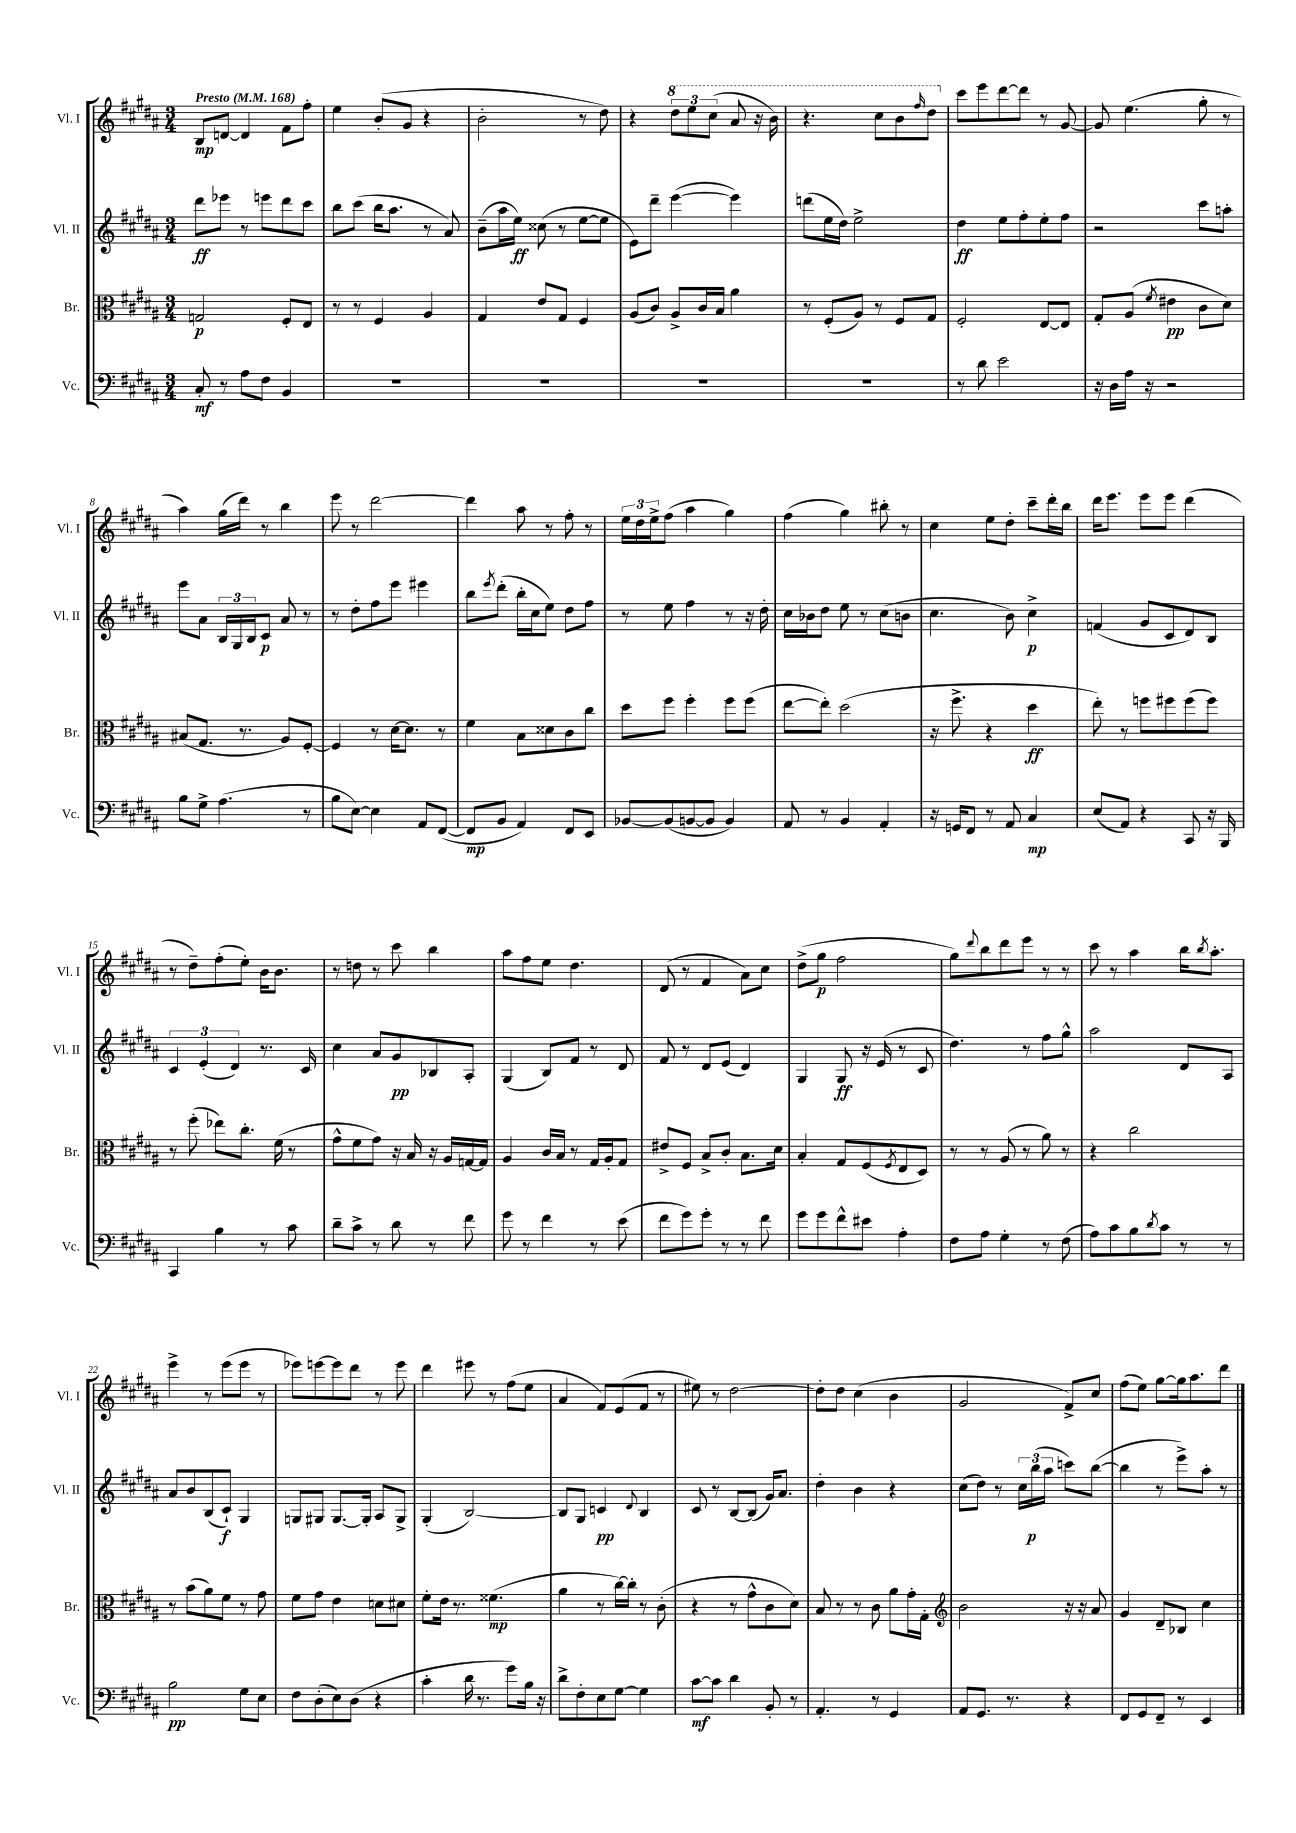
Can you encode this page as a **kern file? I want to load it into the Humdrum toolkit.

**kern	**dynam	**kern	**dynam	**kern	**dynam	**kern	**dynam
*part4	*part4	*part3	*part3	*part2	*part2	*part1	*part1
*staff4	*staff4	*staff3	*staff3	*staff2	*staff2	*staff1	*staff1
*I"Vc.	*	*I"Br.	*	*I"Vl. II	*	*I"Vl. I	*
*I'Vc.	*	*I'Br.	*	*I'Vl. II	*	*I'Vl. I	*
*clefF4	*	*clefC3	*	*clefG2	*	*clefG2	*
*k[f#c#g#d#a#]	*	*k[f#c#g#d#a#]	*	*k[f#c#g#d#a#]	*	*k[f#c#g#d#a#]	*
*M3/4	*	*M3/4	*	*M3/4	*	*M3/4	*
*MM168	*	*MM168	*	*MM168	*	*MM168	*
=1	=1	=1	=1	=1	=1	=1	=1
!	!	!	!	!	!	!LO:TX:a:B:t=Presto	!
8C#'/	mf	2Gn/	p	8ddd#\L	ff	8B/L	mp
8r	.	.	.	8eee-X\J	.	[8dn/J	.
8A#\L	.	.	.	8r	.	4d/]	.
8F#\J	.	.	.	8eeen\L	.	.	.
4BB/	.	8F#'/L	.	8ddd#\	.	8f#\L	.
.	.	8E/J	.	8ccc#\J	.	8ff#'\J	.
=2	=2	=2	=2	=2	=2	=2	=2
2.r	.	8r	.	8bb\L	.	4ee\	.
.	.	8r	.	(8ccc#\J	.	.	.
.	.	4F#/	.	16bb\KL	.	(8b'/L	.
.	.	.	.	8.aa#\J	.	.	.
.	.	.	.	.	.	8g#/J	.
.	.	4A#/	.	8r	.	4r	.
.	.	.	.	8a#/)	.	.	.
=3	=3	=3	=3	=3	=3	=3	=3
2.r	.	4G#/	.	(8b~\L	.	2b'\	.
.	.	.	.	16aa#\L	.	.	.
.	.	.	.	16ee\JJ)	ff	.	.
.	.	8e/L	.	(8cc##X\	.	.	.
.	.	8G#/J	.	8r	.	.	.
.	.	4F#/	.	[8ee\L	.	8r	.
.	.	.	.	8ee\J]	.	8dd#\)	.
=4	=4	=4	=4	=4	=4	=4	=4
2.r	.	(8A#/L	.	8e\L)	.	4r	.
.	.	8c#/J)	.	8ddd#~\J	.	.	.
*	*	*	*	*	*	*8va	*
.	.	8A#^/L	.	([4eee\	.	12ddd#\L	.
.	.	.	.	.	.	12eee\	.
.	.	16c#/L	.	.	.	.	.
.	.	.	.	.	.	(12ccc#\J	.
.	.	16B/JJ	.	.	.	.	.
.	.	4a#\	.	4eee\])	.	8aa#/	.
.	.	.	.	.	.	16r	.
.	.	.	.	.	.	16bb\)	.
=5	=5	=5	=5	=5	=5	=5	=5
2.r	.	8r	.	(8dddn\L	.	4.r	.
.	.	(8F#'/L	.	16ee\L	.	.	.
.	.	.	.	16dd#\JJ)	.	.	.
.	.	8A#/J)	.	2ee^\	.	.	.
.	.	8r	.	.	.	8ccc#\L	.
.	.	8F#/L	.	.	.	8bb\	.
.	.	.	.	.	.	16qqfff#/	.
.	.	8G#/J	.	.	.	8ddd#\J	.
=6	=6	=6	=6	=6	=6	=6	=6
*	*	*	*	*	*	*X8va	*
8r	.	2F#'/	.	4dd#\	ff	8ccc#\L	.
8d#\	.	.	.	.	.	8eee\	.
2e\	.	.	.	8ee\L	.	[8ddd#\	.
.	.	.	.	8ff#'\	.	8ddd#\J]	.
.	.	[8E/L	.	8ee'\	.	8r	.
.	.	8E/J]	.	8ff#\J	.	[8g#/	.
=7	=7	=7	=7	=7	=7	=7	=7
16r	.	8G#'/L	.	2r	.	8g#/]	.
16D#\LL	.	.	.	.	.	.	.
16A#\JJ	.	(8A#/J	.	.	.	(4.ee\	.
16r	.	.	.	.	.	.	.
.	.	8qf#/	.	.	.	.	.
2r	.	4e#X\	pp	.	.	.	.
.	.	8c#\L	.	8ccc#\L	.	8gg#'\	.
.	.	8d#\J)	.	8aan'\J	.	8r	.
!!LO:LB:g=z
=8	=8	=8	=8	=8	=8	=8	=8
8B\L	.	(8B#X/L	.	8eee\L	.	4aa#\)	.
8G#^\J	.	8.G#/J	.	8a#\J	.	.	.
(4.A#\	.	.	.	24B/LL	.	(16gg#\LL	.
.	.	.	.	24G#/	.	.	.
.	.	8.r	.	.	.	16ddd#\JJ)	.
.	.	.	.	24B/J	.	.	.
.	.	.	.	8c#/J	p	8r	.
.	.	8A#/L)	.	8a#/	.	4bb\	.
8r	.	[8F#'/J	.	8r	.	.	.
=9	=9	=9	=9	=9	=9	=9	=9
8B\L	.	4F#/]	.	8r	.	8eee\	.
[8E\J)	.	.	.	8dd#'\L	.	8r	.
4E\]	.	8r	.	8ff#\	.	[2ddd#\	.
.	.	[16d#\KL	.	8eee\J	.	.	.
.	.	8.d#\J]	.	.	.	.	.
8AA#/L	.	.	.	4eee#X\	.	.	.
([8FF#/J	.	8r	.	.	.	.	.
=10	=10	=10	=10	=10	=10	=10	=10
8FF#/L]	mp	4f#\	.	8bb\L	.	4ddd#\]	.
.	.	.	.	8qeee/	.	.	.
8BB/J	.	.	.	(8ddd#'\J	.	.	.
4AA#/)	.	8B\L	.	16bb'\LL	.	8aa#\	.
.	.	.	.	16cc#\J	.	.	.
.	.	8d##X\	.	8ee\J)	.	8r	.
8FF#/L	.	8c#\	.	8dd#\L	.	8ff#'\	.
8EE/J	.	8cc#\J	.	8ff#\J	.	8r	.
=11	=11	=11	=11	=11	=11	=11	=11
[8BB-X/L	.	8dd#\L	.	8r	.	24ee\LL	.
.	.	.	.	.	.	24dd#\	.
.	.	.	.	.	.	24ee^\J	.
(8BB-/]	.	8ff#\J	.	8ee\	.	(8ff#\J	.
[8BBn/	.	4ff#'\	.	4ff#\	.	4aa#\	.
8BB/J]	.	.	.	.	.	.	.
4BB/)	.	8ff#\L	.	8r	.	4gg#\)	.
.	.	(8ff#\J	.	16r	.	.	.
.	.	.	.	16dd#'\	.	.	.
=12	=12	=12	=12	=12	=12	=12	=12
8AA#/	.	[8ee\L	.	16cc#\LL	.	(4ff#\	.
.	.	.	.	16b-X\J	.	.	.
8r	.	8ee'\J])	.	8dd#\J	.	.	.
4BB/	.	(2dd#\	.	8ee\	.	4gg#\)	.
.	.	.	.	8r	.	.	.
4AA#'/	.	.	.	(8cc#\L	.	8bb#X'\	.
.	.	.	.	8bn\J	.	8r	.
=13	=13	=13	=13	=13	=13	=13	=13
16r	.	16r	.	4.cc#\	.	4cc#\	.
16GGn/KL	.	8.ff#^\	.	.	.	.	.
8FF#/J	.	.	.	.	.	.	.
8r	.	4r	.	.	.	8ee\L	.
8AA#/	.	.	.	8b\)	.	8dd#'\J	.
4C#/	mp	4dd#\	ff	4cc#^\	p	8ccc#~\L	.
.	.	.	.	.	.	16ddd#'\L	.
.	.	.	.	.	.	16bb\JJ	.
=14	=14	=14	=14	=14	=14	=14	=14
(8E/L	.	8ee'\)	.	(4fn/	.	16ddd#\KL	.
.	.	.	.	.	.	8.eee\J	.
8AA#/J)	.	8r	.	.	.	.	.
4r	.	8ffn\L	.	8g#/L	.	8eee\L	.
.	.	8ff#X\	.	8c#/	.	8eee\J	.
8CC#/	.	(8ff#\	.	8d#/)	.	(4ddd#\	.
16r	.	8ff#\J)	.	8B/J	.	.	.
16BBB/	.	.	.	.	.	.	.
!!LO:LB:g=z
=15	=15	=15	=15	=15	=15	=15	=15
4CC#/	.	8r	.	6c#/	.	8r	.
.	.	(8ff#'\	.	.	.	8dd#~\L)	.
.	.	.	.	(6e'/	.	.	.
4B\	.	8ee-X\L)	.	.	.	(8ff#'\	.
.	.	.	.	6d#/)	.	.	.
.	.	8.cc#'\J	.	.	.	8ee'\J)	.
8r	.	.	.	8.r	.	16b\KL	.
.	.	(16f#\	.	.	.	8.b\J	.
8c#\	.	8r	.	.	.	.	.
.	.	.	.	16c#/	.	.	.
=16	=16	=16	=16	=16	=16	=16	=16
8d#~\L	.	8g#^^\L	.	4cc#\	.	8r	.
8c#^\J	.	8f#\	.	.	.	8ddn\	.
8r	.	8g#\J)	.	8a#/L	.	8r	.
8d#\	.	16r	.	8g#/	pp	8ccc#\	.
.	.	16B/	.	.	.	.	.
8r	.	16r	.	8B-X/	.	4bb\	.
.	.	16A#/LL	.	.	.	.	.
8f#\	.	[16Gn/	.	8A#'/J	.	.	.
.	.	16G/JJ]	.	.	.	.	.
=17	=17	=17	=17	=17	=17	=17	=17
8g#\	.	4A#/	.	(4G#/	.	8aa#\L	.
8r	.	.	.	.	.	8ff#\	.
4f#\	.	16c#/LL	.	8B/L)	.	8ee\J	.
.	.	16B/JJ	.	.	.	.	.
.	.	8r	.	8f#/J	.	4.dd#\	.
8r	.	16G#/LL	.	8r	.	.	.
.	.	16A#'/J	.	.	.	.	.
(8e\	.	8G#/J	.	8d#/	.	.	.
=18	=18	=18	=18	=18	=18	=18	=18
8f#\L	.	8e#X^/L	.	8f#/	.	(8d#/	.
8g#\)	.	8F#/J	.	8r	.	8r	.
8g#'\J	.	8B^/L	.	8d#/L	.	4f#/	.
8r	.	8c#'/J	.	(8e/J	.	.	.
8r	.	8.B\L	.	4d#/)	.	8a#\L)	.
8f#\	.	.	.	.	.	8cc#\J	.
.	.	16d#\Jk	.	.	.	.	.
=19	=19	=19	=19	=19	=19	=19	=19
8g#\L	.	4B'/	.	4G#/	.	(8dd#^\L	.
8g#\	.	.	.	.	.	8gg#\J	p
8f#^^\	.	8G#/L	.	8G#/	ff	2ff#\	.
8e#X\J	.	(8F#/	.	16r	.	.	.
.	.	.	.	(16e/	.	.	.
.	.	8qF#/	.	.	.	.	.
4A#'\	.	8E/	.	8r	.	.	.
.	.	8D#/J)	.	8c#/	.	.	.
=20	=20	=20	=20	=20	=20	=20	=20
8F#\L	.	8r	.	4.dd#\)	.	8gg#\L)	.
.	.	.	.	.	.	8qqddd#/	.
8A#\J	.	8r	.	.	.	8bb\	.
4G#'\	.	(8A#/	.	.	.	8ddd#\	.
.	.	8r	.	8r	.	8eee\J	.
8r	.	8a#\)	.	8ff#\L	.	8r	.
(8F#\	.	8r	.	8gg#^^\J	.	8r	.
=21	=21	=21	=21	=21	=21	=21	=21
8A#\L)	.	4r	.	2aa#\	.	8ccc#\	.
8c#\	.	.	.	.	.	8r	.
8B\	.	2cc#\	.	.	.	4aa#\	.
8qd#/	.	.	.	.	.	.	.
8c#\J	.	.	.	.	.	.	.
8r	.	.	.	8d#/L	.	16bb\KL	.
.	.	.	.	.	.	8qbb/	.
.	.	.	.	.	.	8.aa#'\J	.
8r	.	.	.	8A#/J	.	.	.
!!LO:LB:g=z
=22	=22	=22	=22	=22	=22	=22	=22
2B\	pp	8r	.	8a#/L	.	4eee^\	.
.	.	(8b\L	.	8b/	.	.	.
.	.	8a#\)	.	(8B/	.	8r	.
.	.	8f#\J	.	8c#`/J)	f	(8eee\L	.
8G#\L	.	8r	.	4G#/	.	8eee\J	.
8E\J	.	8g#\	.	.	.	8r	.
=23	=23	=23	=23	=23	=23	=23	=23
8F#\L	.	8f#\L	.	8Gn/L	.	8eee-X\L)	.
(8D#'\	.	8g#\J	.	8G#X/J	.	[8eeen\	.
8E\)	.	4e\	.	[8.G#/L	.	8eee\]	.
(8D#\J	.	.	.	.	.	8ddd#\J	.
.	.	.	.	16G#'/Jk]	.	.	.
4r	.	8dn\L	.	8A#/L	.	8r	.
.	.	8d#X\J	.	8G#^/J	.	8eee\	.
=24	=24	=24	=24	=24	=24	=24	=24
4c#'\	.	8f#'\L	.	(4G#'/	.	4ddd#\	.
.	.	16e\Jk	.	.	.	.	.
.	.	8.r	.	.	.	.	.
16d#\	.	.	.	[2B/)	.	8eee#X\	.
8.r	.	.	.	.	.	.	.
.	.	(4.f##X\	mp	.	.	8r	.
8g#\L)	.	.	.	.	.	(8ff#\L	.
16B\Jk	.	.	.	.	.	8ee\J	.
16r	.	.	.	.	.	.	.
=25	=25	=25	=25	=25	=25	=25	=25
8d#^\L	.	4a#\	.	8B/L]	.	4a#/	.
8F#'\	.	.	.	8G#/J	.	.	.
8E\	.	8r	.	4cn/	pp	8f#/L)	.
[8G#\J	.	[16cc#\LL)	.	.	.	(8e/	.
.	.	16cc#'\JJ]	.	.	.	.	.
.	.	.	.	8qqd#/	.	.	.
4G#\]	.	8r	.	4B/	.	8f#/J	.
.	.	(8c#'\	.	.	.	8r	.
=26	=26	=26	=26	=26	=26	=26	=26
[8c#\L	mf	4r	.	8c#/	.	8ee#X\)	.
8c#\J]	.	.	.	8r	.	8r	.
4d#\	.	8r	.	[8B/L	.	[2dd#\	.
.	.	8g#^^\L	.	(8B/J]	.	.	.
8BB'/	.	8c#\	.	16g#/KL)	.	.	.
.	.	.	.	8.a#/J	.	.	.
8r	.	8d#\J)	.	.	.	.	.
=27	=27	=27	=27	=27	=27	=27	=27
4.AA#'/	.	8B/	.	4dd#'\	.	8dd#'\L]	.
.	.	8r	.	.	.	8dd#\J	.
.	.	8r	.	4b\	.	(4cc#\	.
8r	.	8c#\	.	.	.	.	.
4GG#/	.	8a#\L	.	4r	.	4b\	.
.	.	16g#'\L	.	.	.	.	.
.	.	16G#'\JJ	.	.	.	.	.
=28	=28	=28	=28	=28	=28	=28	=28
*	*	*clefG2	*	*	*	*	*
8AA#/L	.	2b\	.	(8cc#\L	.	2g#/	.
8.GG#/J	.	.	.	8dd#\J)	.	.	.
.	.	.	.	8r	.	.	.
8.r	.	.	.	.	.	.	.
.	.	.	.	24cc#\LL	.	.	.
.	.	.	.	(24bb\	p	.	.
.	.	.	.	24aa#\JJ	.	.	.
4r	.	16r	.	8cccn\L)	.	8f#^/L)	.
.	.	16r	.	.	.	.	.
.	.	8a#/	.	([8bb\J	.	8cc#/J	.
=29	=29	=29	=29	=29	=29	=29	=29
8FF#/L	.	4g#/	.	4bb\]	.	(8ff#\L	.
8GG#/	.	.	.	.	.	8ee\J)	.
8FF#~/J	.	8d#~/L	.	8r	.	[8gg#\L	.
8r	.	8B-X/J	.	8eee^\L)	.	16gg#\k]	.
.	.	.	.	.	.	8.aa#\	.
4EE/	.	4cc#\	.	8aa#'\J	.	.	.
.	.	.	.	8r	.	8ddd#\J	.
==	==	==	==	==	==	==	==
*-	*-	*-	*-	*-	*-	*-	*-
